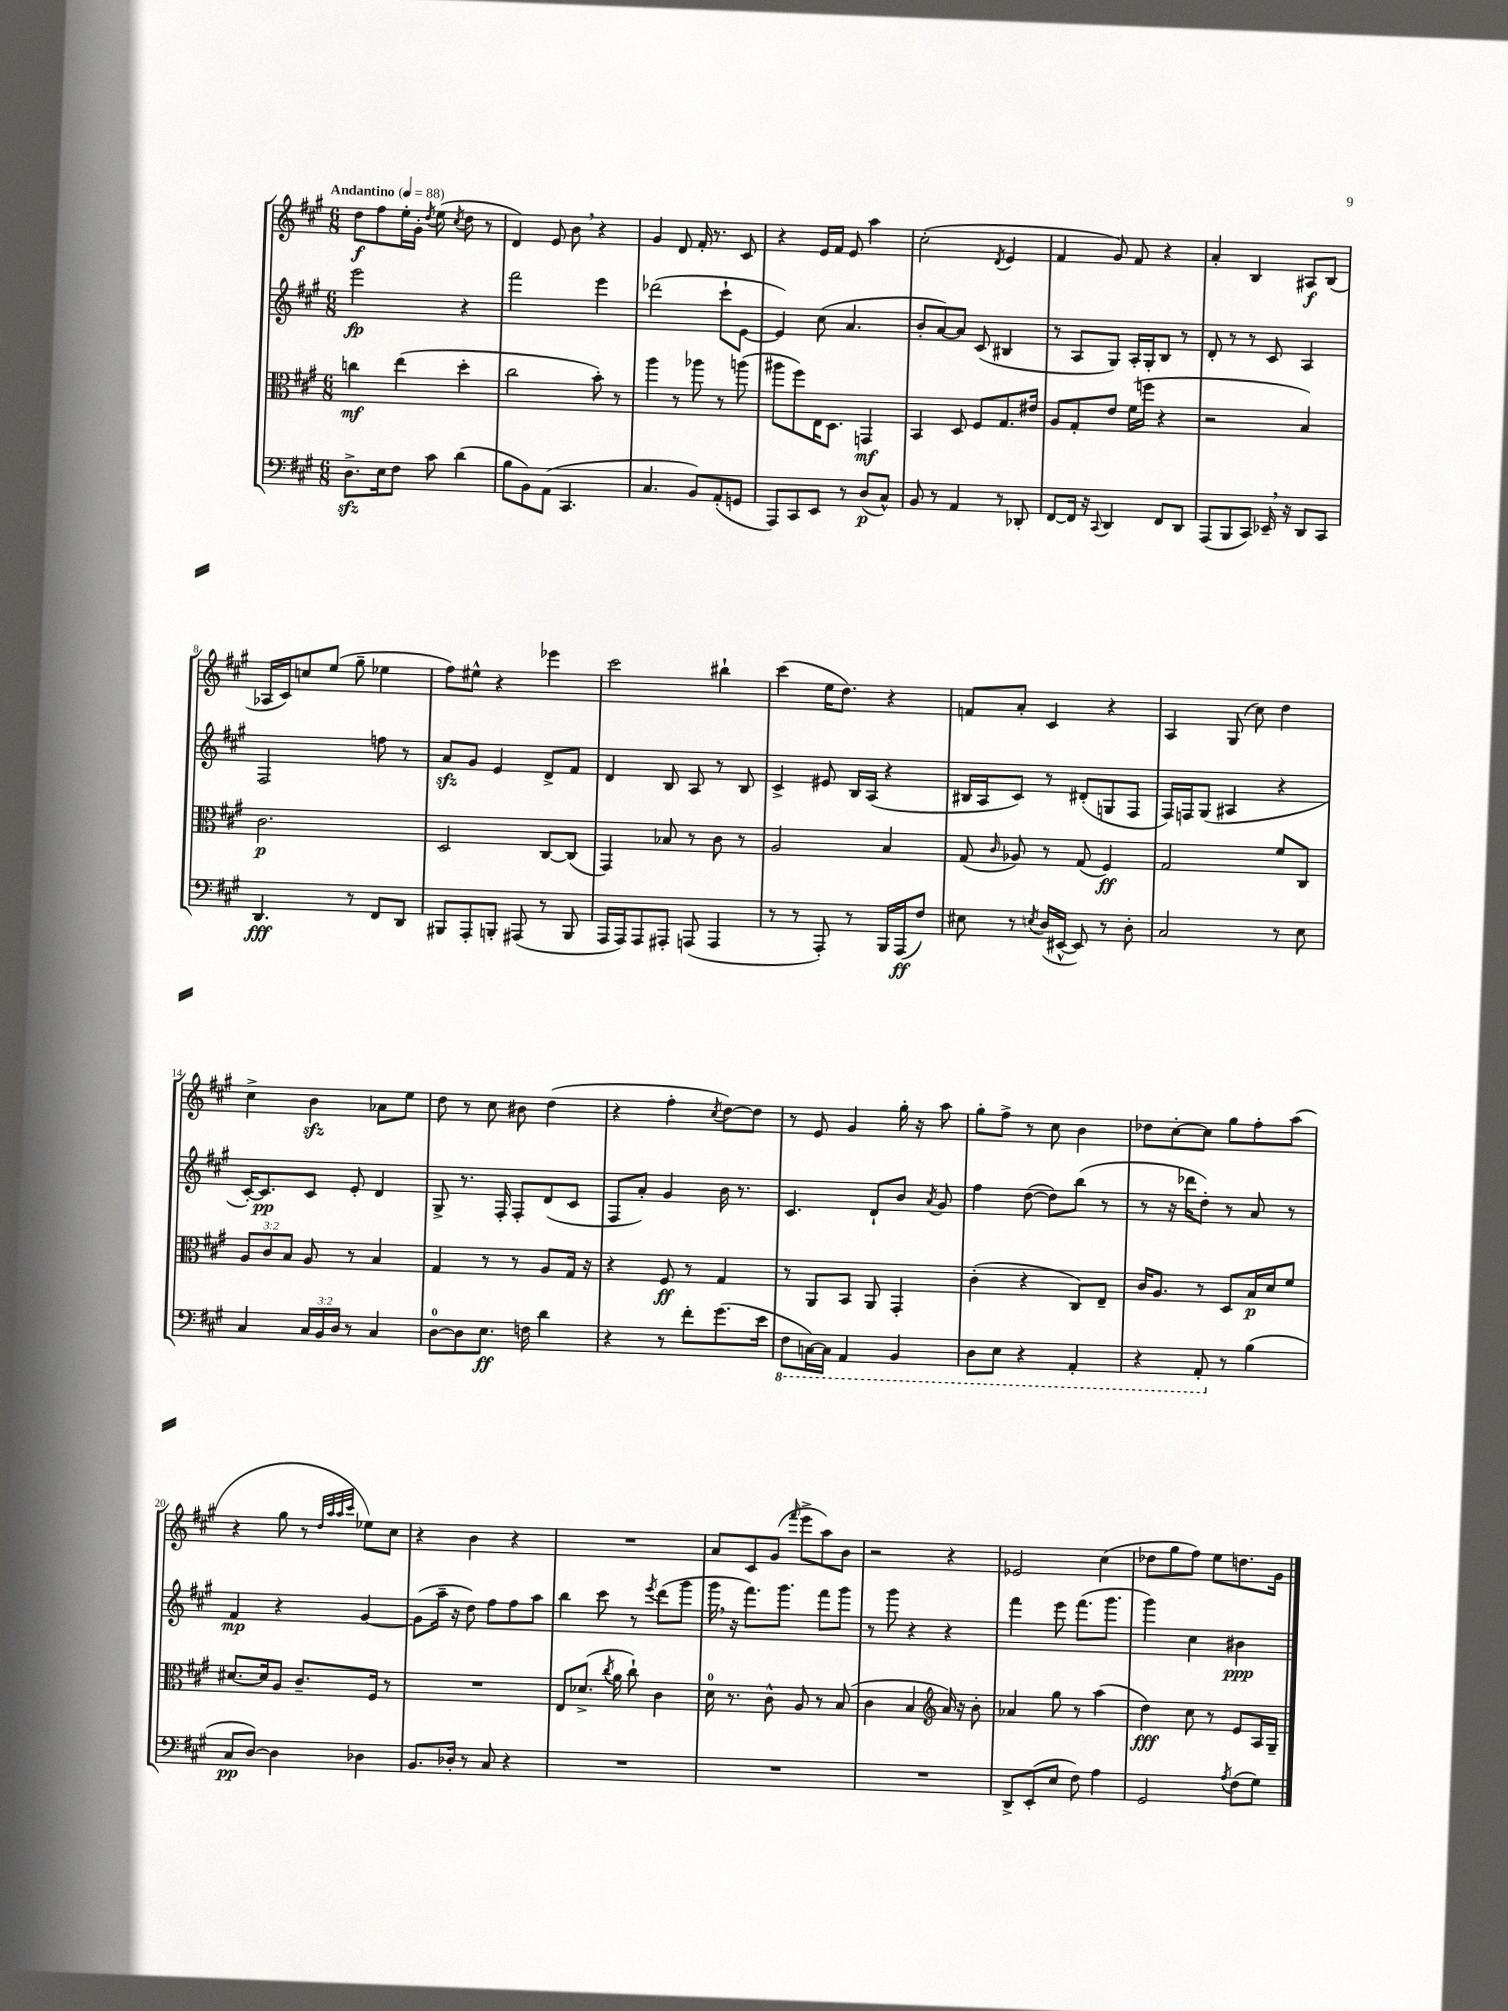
<<
\new StaffGroup <<
\new Staff = "s0" {
    \clef treble \key a \major \numericTimeSignature \time 6/8 \tempo "Andantino" 4 = 88
    \autoBeamOff d''8[\f fis''8 e''16-. gis'16]-. \acciaccatura { d''8 } e''8( \acciaccatura { cis''8 } d''8 r8 |
    d'4) e'8 b'8 \breathe r4 |
    gis'4 d'8 fis'16-. r8. cis'8 |
    r4 e'16[ fis'16] e'8 a''4 |
    cis''2-.( \acciaccatura { d'8 } e'4 |
    fis'4 gis'8) fis'8 r4 |
    a'4-. b4 ais8[\f b8]( |
    aes16[ cis'16) c''8 e''8]( gis''8-- ees''4 |
    fis''8[) eis''8]-^ r4 ees'''4 |
    cis'''2 bis''4-! |
    cis'''4( e''16[ d''8.]) r4 |
    f'8[ a'8]-. cis'4 r4 |
    a4 gis8( cis''8) d''4 |
    cis''4-> b'4\sfz aes'8[ e''8] |
    d''8 r8 cis''8 bis'8 d''4( |
    r4 fis''4-. \acciaccatura { cis''8 } d''8[~) d''8] |
    r8 e'8 gis'4 gis''16-. r16 a''8 |
    gis''8[-. fis''8]-> r8 cis''8 b'4 |
    des''8[ cis''8~-. cis''8] gis''8[ fis''8-. a''8]( |
    r4 gis''8 r8 \grace { d''32[ a''32 a''32 cis'''32] } ees''8[) cis''8] |
    r4 b'4 r4 |
    R2. |
    a'8[ cis'8 gis'8]( \grace { fis'''16 } e'''8[-> a''8) b'8] |
    r2 r4 |
    ees'2 cis''4( |
    des''8[ gis''8 fis''8]) e''8[ d''8. gis'16] \bar "|." |
}
\new Staff = "s1" {
    \clef treble \key a \major \numericTimeSignature \time 6/8
    \autoBeamOff e'''2\fp r4 |
    fis'''2 e'''4 |
    des'''2( cis'''8[-! e'8]~ |
    e'4) cis''8( a'4. |
    b'8[-. a'8~) a'8] cis'8( bis4 |
    r8 a8[ gis8]) a16[-. gis16-. b8] r8 |
    d'8-. r8 r8 cis'8 a4 |
    fis2 f''8 r8 |
    a'8[\sfz gis'8] e'4 d'8[-> fis'8] |
    d'4 b8 a8 r8 b8 |
    cis'4-> eis'8 b16[ a16]( r4 |
    bis16[ a16 cis'8]) r8 dis'8[-.( g8 fis8] |
    fis16[) f16 gis8]( ais4 r4 |
    cis'16[~-.) cis'8.\pp cis'8] e'8-. d'4 |
    gis8-> r8. fis16-. fis8[-. d'8( cis'8] |
    fis8[ a'8]-.) gis'4 b'16 r8. |
    cis'4. d'8[-! b'8] \acciaccatura { a'8 } gis'8 |
    fis''4 d''8~( d''8[) b''8]( r8 |
    r8 r16 des'''16[ d''8]-.) r8 a'8 r8 |
    fis'4\mp r4 gis'4~ |
    gis'8[( a''16]-- r16 d''8) fis''8[ fis''8 a''8] |
    b''4 cis'''8 r8 \acciaccatura { e'''8 } d'''8[( gis'''8] |
    gis'''16 \breathe r16 fis'''8.[) gis'''8.] fis'''8[ gis'''8] |
    r8 gis'''8 r4 r4 |
    fis'''4 e'''8 fis'''8.[( gis'''8.] |
    gis'''4) cis''4 bis'4\ppp \bar "|." |
}
\new Staff = "s2" {
    \clef alto \key a \major \numericTimeSignature \time 6/8 \override Staff.TupletNumber.text = #tuplet-number::calc-fraction-text
    \autoBeamOff c''4\mf e''4( d''4-. |
    cis''2 b'8-.) r8 |
    a''4 r8 aes''8 r8 a''8( |
    ais''8[ fis''8) e16 d8.] g,4\mf |
    b,4 d8 fis8[ gis8. eis'16] |
    a8[ gis8-. e'8] fis'16[( f''16] r4 |
    r2 b4) |
    cis'2.\p |
    d2 cis8[~ cis8]( |
    gis,4) bes8 r8 cis'8 r8 |
    a2 b4 |
    gis8( \grace { cis'16 } aes8) r8 gis8( fis4\ff) |
    gis2 fis'8[ cis8] |
    \tuplet 3/2 { a8[ cis'8 b8] } a8 r8 b4 |
    gis4 r8 r8 a8[ gis16] r16 |
    r4 fis8\ff r8 gis4 |
    r8 a,8[ b,8] a,8 gis,4-. |
    cis'4-.( r4 cis8[) e8]-- |
    cis'16[ a8.] r8 d8[ b16\p d'16 fis'8] |
    dis'8.[~ dis'16 a8] cis'8.[-- fis16] r8 |
    R2. |
    e8[ des'8.]->( \acciaccatura { cis''8 } a'16 cis''8-!) cis'4 |
    d'16-0 r8. cis'8-^ a8 r8 b8( |
    cis'4 b4 \clef treble a'16) r16 b'8-. |
    aes'4 gis''8 r8 a''4( |
    d''4\fff) cis''8 r8 e'8[ a16 gis16]-- \bar "|." |
}
\new Staff = "s3" {
    \clef bass \key a \major \numericTimeSignature \time 6/8 \override Staff.TupletNumber.text = #tuplet-number::calc-fraction-text
    \autoBeamOff d8.[->\sfz e16 fis8] cis'8 d'4( |
    b8[ b,8) a,8]( cis,4. |
    cis4. b,8[) a,8-.( g,8] |
    a,,8[) cis,8 e,8] r8 d8[\p( cis8]-^) |
    b,8 r8 a,4 r8 des,8-. |
    fis,8[~ fis,16] r16 \appoggiatura { cis,8 } d,4 fis,8[ d,8] |
    a,,8[( b,,8 cis,8]) ees,16-- \breathe r16 d,8[ cis,8] |
    d,4.\fff r8 fis,8[ d,8] |
    bis,,8[ a,,8-. b,,8]-. ais,,8( r8 b,,8 |
    a,,16[ a,,16) a,,8 ais,,8]-. a,,8( a,,4 |
    r8 r8 a,,8-.) r8 b,,16[ a,,16\ff( fis8]) |
    eis8 r8 \acciaccatura { e8 } d16[( eis,16]~-^ eis,8) r8 d8-. |
    cis2 r8 e8 |
    cis4 \tuplet 3/2 { cis16[ b,16 d16] } r8 cis4 |
    d8[-0~ d8 e8.]\ff f16 d'4 |
    r4 r8 fis'8[-. gis'8.( e'16] |
    \ottava #-1 fis,8[ c,16~) c,16] a,,4 b,,4 |
    d,8[ e,8] r4 a,,4-. |
    r4 a,,8-. \ottava #0 r8 b4( |
    cis8[\pp d8]~) d4 des4 |
    b,8.[ des16]-. r8 cis8 r4 |
    R2. |
    R2. |
    R2. |
    d,8[-> e,8-.( e8] fis8) a4 |
    gis,2 \acciaccatura { a8 } fis8[( gis8]) \bar "|." |
}
>>
>>
